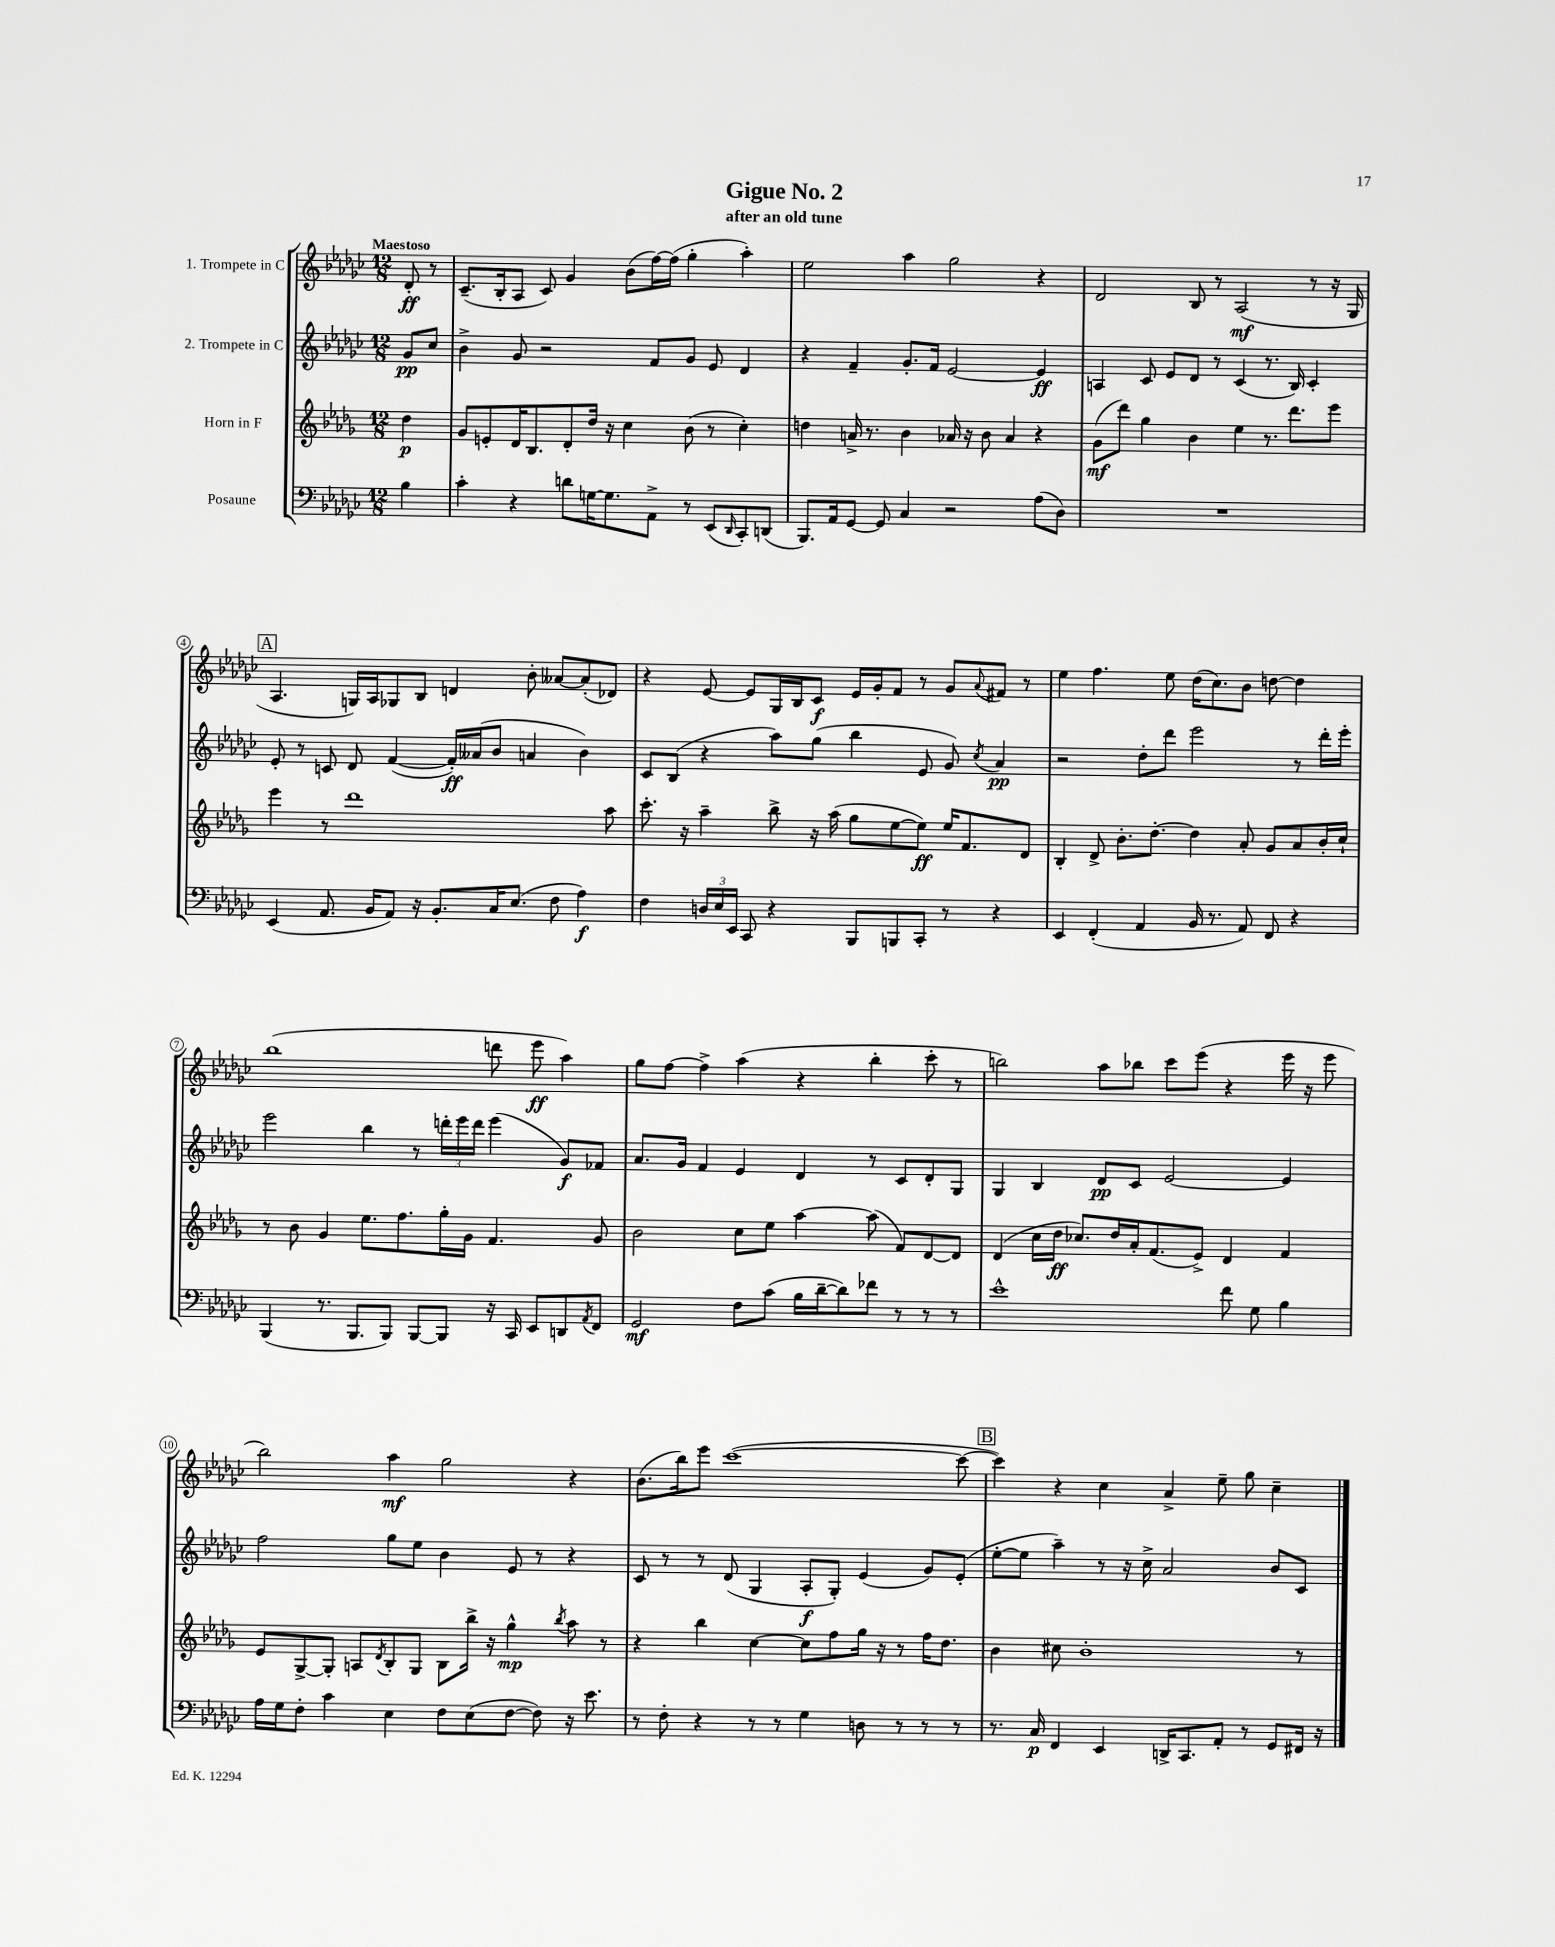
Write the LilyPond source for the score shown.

\header { title = "Gigue No. 2" subtitle = "after an old tune" }
<<
\new StaffGroup <<
\new Staff = "s0" \with { instrumentName = "1. Trompete in C" } {
    \clef treble \key ges \major \numericTimeSignature \time 12/8 \partial 4 \tempo "Maestoso"
    des'8-.\ff r8 |
    ces'8.--( bes16-. aes8 ces'8) ges'4 bes'8( f''16~) f''16( ges''4-. aes''4-.) |
    ees''2 aes''4 ges''2 r4 |
    des'2 bes8 r8 aes2\mf( r8 r16 ges16 |
    \mark \markup { \box "A" } aes4. g16) aes16 ges8 bes8 d'4 bes'8-. aeses'8~ aeses'8-.( des'8) |
    r4 ees'8~ ees'8 ges16 bes16 ces'8\f ees'16 ges'16-. f'8 r8 ges'8 \appoggiatura { aes'8 } fis'8 r8 |
    ees''4 f''4. ees''8 des''16( ces''8.) bes'8 d''8~ d''4 |
    bes''1( d'''8 ees'''8\ff aes''4) |
    ges''8 f''8~ f''4-> aes''4( r4 bes''4-. ces'''8-. r8 |
    b''2) aes''8 bes''8 ces'''8 ees'''8( r4 ees'''16 r16 ees'''8 |
    bes''2) aes''4\mf ges''2 r4 |
    bes'8.( bes''16) ees'''8 ces'''1~( ces'''8~ |
    \mark \markup { \box "B" } ces'''4) r4 ces''4 aes'4-> ees''8-- ges''8 ces''4-- \bar "|." |
}
\new Staff = "s1" \with { instrumentName = "2. Trompete in C" } {
    \clef treble \key ges \major \numericTimeSignature \time 12/8 \partial 4
    ges'8\pp ces''8 |
    bes'4-> ges'8 r2 f'8 ges'8 ees'8 des'4 |
    r4 f'4-- ges'8.-. f'16 ees'2~ ees'4\ff |
    a4 ces'8 ees'8 des'8 r8 ces'4( r8. bes16) ces'4-. |
    \mark \markup { \box "A" } ees'8-. r8 c'8 des'8 f'4~( f'16-.\ff) aeses'16( bes'8 a'4 bes'4) |
    ces'8 bes8( r4 aes''8) ges''8( bes''4 ees'8 ges'8) \acciaccatura { ces''8 } aes'4\pp |
    r2 des''8-. des'''8 ees'''2 r8 des'''16-. ees'''16-. |
    ees'''2 bes''4 r8 \tuplet 3/2 { d'''16-. ees'''16 d'''16 } ees'''4( ges'8\f) fes'8 |
    aes'8. ges'16 f'4 ees'4 des'4 r8 ces'8 des'8-. ges8 |
    ges4 bes4 des'8\pp ces'8 ees'2~ ees'4 |
    f''2 ges''8 ees''8 bes'4 ees'8 r8 r4 |
    ces'8 r8 r8 des'8( ges4 aes8-.\f ges8-.) ees'4( ges'8) ees'8-.( |
    \mark \markup { \box "B" } ees''8~-. ees''8 aes''4--) r8 r16 ces''16-> aes'2 bes'8 ces'8 \bar "|." |
}
\new Staff = "s2" \with { instrumentName = "Horn in F" } {
    \clef treble \key des \major \numericTimeSignature \time 12/8 \partial 4
    des''4\p |
    ges'8 e'8-. des'16 bes8. des'8-. des''16 r16 c''4 bes'8( r8 c''4-.) |
    d''4 a'16-> r8. bes'4 aes'16 r16 bes'8 aes'4 r4 |
    ges'8\mf( des'''8) ges''4 bes'4 ees''4 r8. des'''8. ees'''8 |
    \mark \markup { \box "A" } ees'''4 r8 des'''1 aes''8 |
    c'''8.-. r16 aes''4-- bes''8-> r16 aes''16( ges''8 ees''8~ ees''8\ff) ees''16 f'8. des'8 |
    bes4-. des'8-> bes'8.-. des''8.~-. des''4 aes'8-. ges'8 aes'8 bes'16-. c''16-! |
    r8 bes'8 ges'4 ees''8. f''8. ges''16-. ges'16 f'4. ges'8 |
    bes'2 c''8 ees''8 aes''4~ aes''8( f'8) des'8~ des'8 |
    des'4( c''16 des''16\ff ces''8.) des''16 aes'16-. f'8.( ees'8->) des'4 f'4 |
    ees'8 ges8~-> ges8-. a8 \acciaccatura { des'8 } bes8-. ges8 bes8 bes''16-> r16 ges''4-^\mp \acciaccatura { bes''8 } aes''8 r8 |
    r4 bes''4 c''4~ c''8 f''8 ges''16 r16 r8 f''16 des''8. |
    \mark \markup { \box "B" } bes'4 cis''8 bes'1-. r8 \bar "|." |
}
\new Staff = "s3" \with { instrumentName = "Posaune" } {
    \clef bass \key ges \major \numericTimeSignature \time 12/8 \partial 4
    bes4 |
    ces'4-. r4 d'8 g16~ g8. aes,8-> r8 ees,8( \grace { des,16 } ces,8-.) d,8( |
    bes,,8.) aes,16 ges,8~ ges,8 ces4 r2 aes8( des8) |
    R1. |
    \mark \markup { \box "A" } ees,4( aes,8. bes,16 aes,8) r16 bes,8.-. ces16 ees8.( f8 aes4\f) |
    f4 \tuplet 3/2 { d16 ees16 ees,16 } ces,8 r4 bes,,8 b,,8 ces,8-. r8 r4 |
    ees,4 f,4-.( aes,4 bes,16 r8. aes,8) f,8 r4 |
    bes,,4( r8. bes,,8. bes,,8) bes,,8~ bes,,8 r16 ces,16 ees,8 d,8 \acciaccatura { aes,8 } f,8 |
    ges,2\mf f8 ces'8( bes16 des'16~-- des'8) fes'8 r8 r8 r8 |
    ees'1-^ f'8 ges8 bes4 |
    aes16 ges16 f8-. ces'4 ees4 f8 ees8( f8~ f8) r16 ees'8. |
    r8 f8-. r4 r8 r8 ges4 d8 r8 r8 r8 |
    \mark \markup { \box "B" } r8. ces16\p f,4 ees,4 d,16-> ces,8. aes,8-. r8 ges,8 fis,16 r16 \bar "|." |
}
>>
>>
\layout { \context { \Score \override BarNumber.stencil = #(make-stencil-circler 0.1 0.3 ly:text-interface::print) } }
